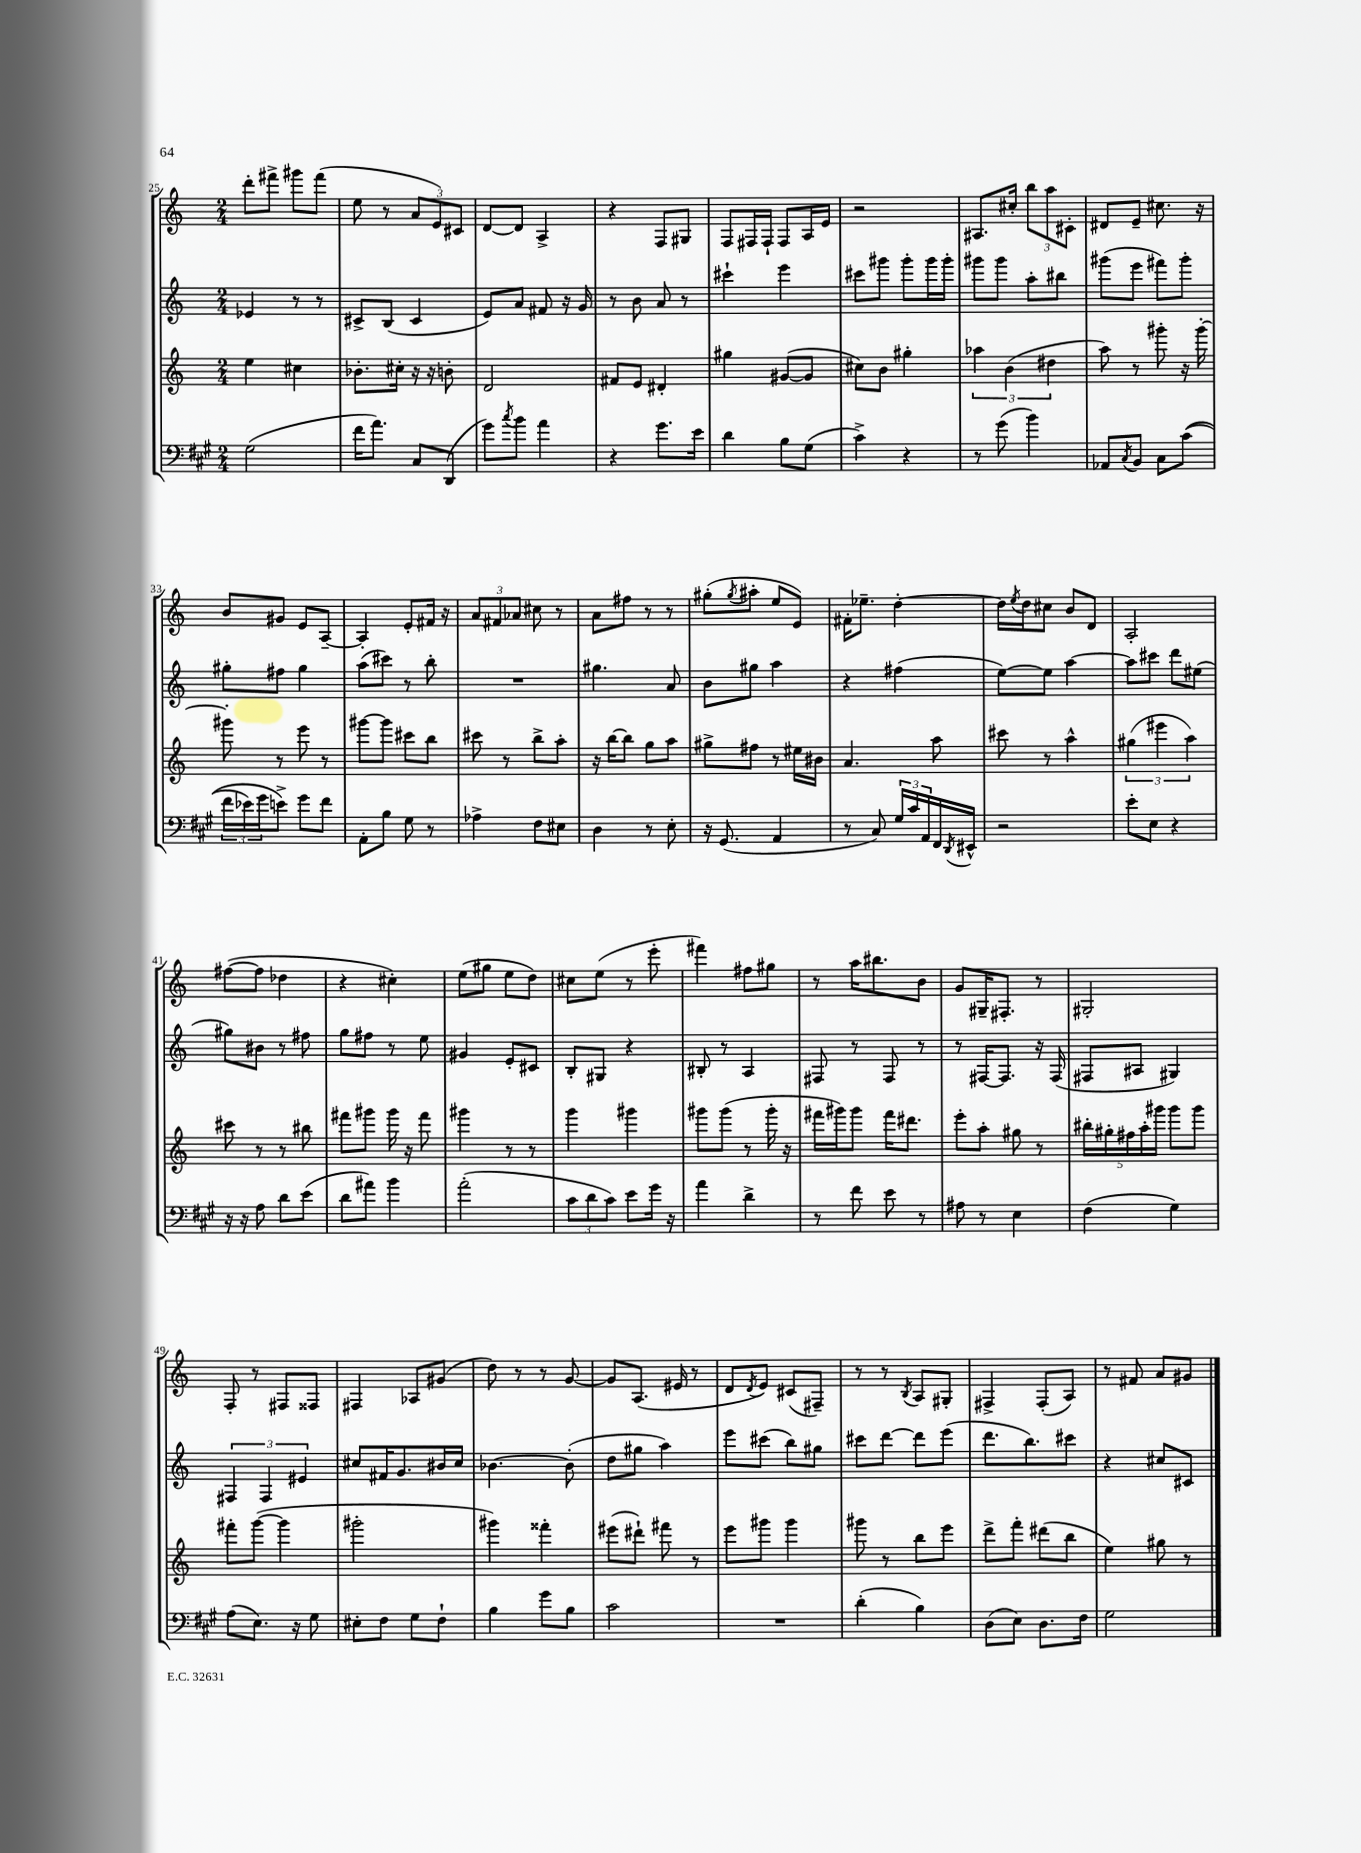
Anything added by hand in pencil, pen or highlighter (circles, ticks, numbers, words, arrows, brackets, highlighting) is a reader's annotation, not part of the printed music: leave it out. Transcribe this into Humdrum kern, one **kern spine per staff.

**kern	**kern	**kern	**kern
*staff4	*staff3	*staff2	*staff1
*clefF4	*clefG2	*clefG2	*clefG2
*k[f#c#g#]	*k[]	*k[]	*k[]
*M2/4	*M2/4	*M2/4	*M2/4
(2G#	4ee	4e-	8ddd'
.	.	.	8fff#^
.	4cc#	8r	8ggg#
.	.	8r	(8fff#
=	=	=	=
16f#	8.b-'	8c#^	8ee
8.a)	.	.	.
.	.	(8B	8r
.	16cc#'	.	.
8C#	16r	4c#	12a
.	16r	.	.
.	.	.	12e)
(8DD	8b'	.	.
.	.	.	12c#
=	=	=	=
8g#)	2d	8e)	[8d
8qcc#	.	.	.
8b	.	8a	8d]
4a	.	8f#	4A^
.	.	16r	.
.	.	16g	.
=	=	=	=
4r	8f#	8r	4r
.	8e	8b	.
8.g#	4d#'	8a	8F
.	.	8r	8G#
16e	.	.	.
=	=	=	=
4d	4gg#	4ccc#`	8F
.	.	.	16F#
.	.	.	16F#`
8B	([8g#	4eee	8F#
(8G#	8g#]	.	16A
.	.	.	16e
=	=	=	=
4c#^)	8cc#)	8ccc#	2r
.	8b	8ggg#	.
4r	4gg#'	8ggg#'	.
.	.	16ggg#	.
.	.	16ggg#'	.
=	=	=	=
8r	6aa-	8ggg#	8.A#
(8g#	.	8ggg#	.
.	(6b	.	.
.	.	.	16cc#'
4b)	.	8aa'	12bb
.	6dd#	.	12aa
.	.	8bb#	.
.	.	.	12c#'
=	=	=	=
8AA-	8aa)	(8ggg#	8d#
8qC#	.	.	.
8BB	8r	8eee	8e~
8C#	8ggg#'	8fff#)	8.cc#
&((8c#	16r	8ggg#'	.
.	[16ggg#'	.	16r
=	=	=	=
24f#	8ggg#']	8gg#'	8b
24e-)	.	.	.
24g#	.	.	.
8e^&)	8r	8ff#	8g#
8g#	8eee	4gg#	8e
8f#	8r	.	[8A~
=	=	=	=
8AA'	[8ggg#	(8aa	4A']
8B	8ggg#]	8ccc#)	.
8G#	8ccc#	8r	8e'
8r	8bb	8bb'	16f#
.	.	.	16r
=	=	=	=
4A-^	8ccc#	2r	12a
.	.	.	12f#
.	8r	.	.
.	.	.	12a-
8F#	8bb^	.	8cc#
8E#	8aa'	.	8r
=	=	=	=
4D	16r	4.gg#	8a
.	[16bb	.	.
.	8bb]	.	8ff#
8r	8gg	.	8r
8E'	8aa	8a	8r
=	=	=	=
16r	8gg#^	8b	(8gg#'
(8.GG#	.	.	.
.	.	.	8qgg#
.	8ff#	8gg#	8aa#'
4AA	8r	4aa	8ee
.	16ee#	.	8e)
.	16b#	.	.
=	=	=	=
8r	4.a	4r	16f#'
.	.	.	8.ee-~
8C#)	.	.	.
24G#	.	(4ff#	[4dd'
24c#	.	.	.
24AA	.	.	.
16FF#	8aa	.	.
8qDD	.	.	.
16EE#^^	.	.	.
=	=	=	=
2r	8ccc#	[8ee)	16dd]
.	.	.	8qee
.	.	.	16dd
.	8r	8ee]	8cc#
.	4aa^^	[4aa	8b
.	.	.	8d
=	=	=	=
8e'	(6gg#	8aa]	2A'
8E	.	8ccc#	.
.	6eee#	.	.
4r	.	8ddd	.
.	6aa)	.	.
.	.	(8ee#	.
=	=	=	=
16r	8ccc#	8gg#)	([8ff#
16r	.	.	.
8A	8r	8b#	8ff#]
8d	8r	8r	4dd-
(8e	8bb#	8ff#	.
=	=	=	=
8d	8fff#	8gg	4r
8a#)	8ggg#	8ff#	.
4b	16ggg#	8r	4cc#')
.	16r	.	.
.	8fff#	8ee	.
=	=	=	=
(2a'	4ggg#	4g#	(8ee
.	.	.	8gg#
.	8r	8e'	8ee
.	8r	8c#	8dd)
=	=	=	=
12c#	4ggg	8B'	8cc#
12d	.	.	.
.	.	8G#	(8ee
12c#)	.	.	.
8e	4ggg#	4r	8r
16g#	.	.	8eee'
16r	.	.	.
=	=	=	=
4a	8ggg#	8B#'	4fff#)
.	(8ggg#	8r	.
4d^	8r	4A	8ff#
.	16ggg#'	.	8gg#
.	16r	.	.
=	=	=	=
8r	16fff#	8F#	8r
.	16ggg#)	.	.
8f#	8ggg#	8r	16aa
.	.	.	8.bb#
8e	16fff#	8F#	.
.	8.ddd#	.	.
8r	.	8r	8b
=	=	=	=
8A#	8eee'	8r	8g
8r	8aa'	[16F#	16G#~
.	.	8.F#]	8.F#'
4E	8gg#	.	.
.	8r	16r	8r
.	.	(16F#	.
=	=	=	=
(4F#	20bb#'	8F#	2G#'
.	20gg#'	.	.
.	20ff#	.	.
.	.	8A#	.
.	20aa'	.	.
.	20ggg#	.	.
4G#)	8ggg#	4G#)	.
.	8ggg#	.	.
=	=	=	=
(8A	8fff#'	6F#	8F'
8.E)	([8ggg	.	8r
.	.	6F#	.
.	4ggg]	.	8F#
16r	.	.	.
.	.	6e#	.
8G#	.	.	8F##
=	=	=	=
8E#'	2ggg#'	8cc#	4F#
8F#	.	16f#	.
.	.	8.g	.
8G#	.	.	8A-
8F#`	.	16b#	(8g#
.	.	16cc#	.
=	=	=	=
4B	4ggg#)	[4.b-	8dd)
.	.	.	8r
8g#	4fff##'	.	8r
8B	.	(8b-']	[8g
=	=	=	=
2c#	(8eee#	8dd	8g]
.	8ddd#`)	8gg#	(8.A
.	8fff#	4aa)	.
.	.	.	16e#
.	8r	.	8r
=	=	=	=
2r	8eee	8eee	8d
.	.	.	8qd
.	8ggg#	(8ccc#	8e)
.	4ggg#	8bb)	(8c#
.	.	8gg#	8F#~)
=	=	=	=
(4d'	8ggg#	8ccc#	8r
.	8r	[8ddd	8r
.	.	.	8qB
4B)	8bb	8ddd]	8A
.	8eee	(8eee	8G#'
=	=	=	=
(8D	8ddd^	8.ddd	4F#^
8E)	8fff'	.	.
.	.	8.bb)	.
8.D	(8ddd#	.	(8F#'
.	8bb	8ccc#	8A)
16F#	.	.	.
=	=	=	=
2G#	4ee)	4r	8r
.	.	.	8f#
.	8gg#	8cc#	8a
.	8r	8c#	8g#
==	==	==	==
*-	*-	*-	*-
